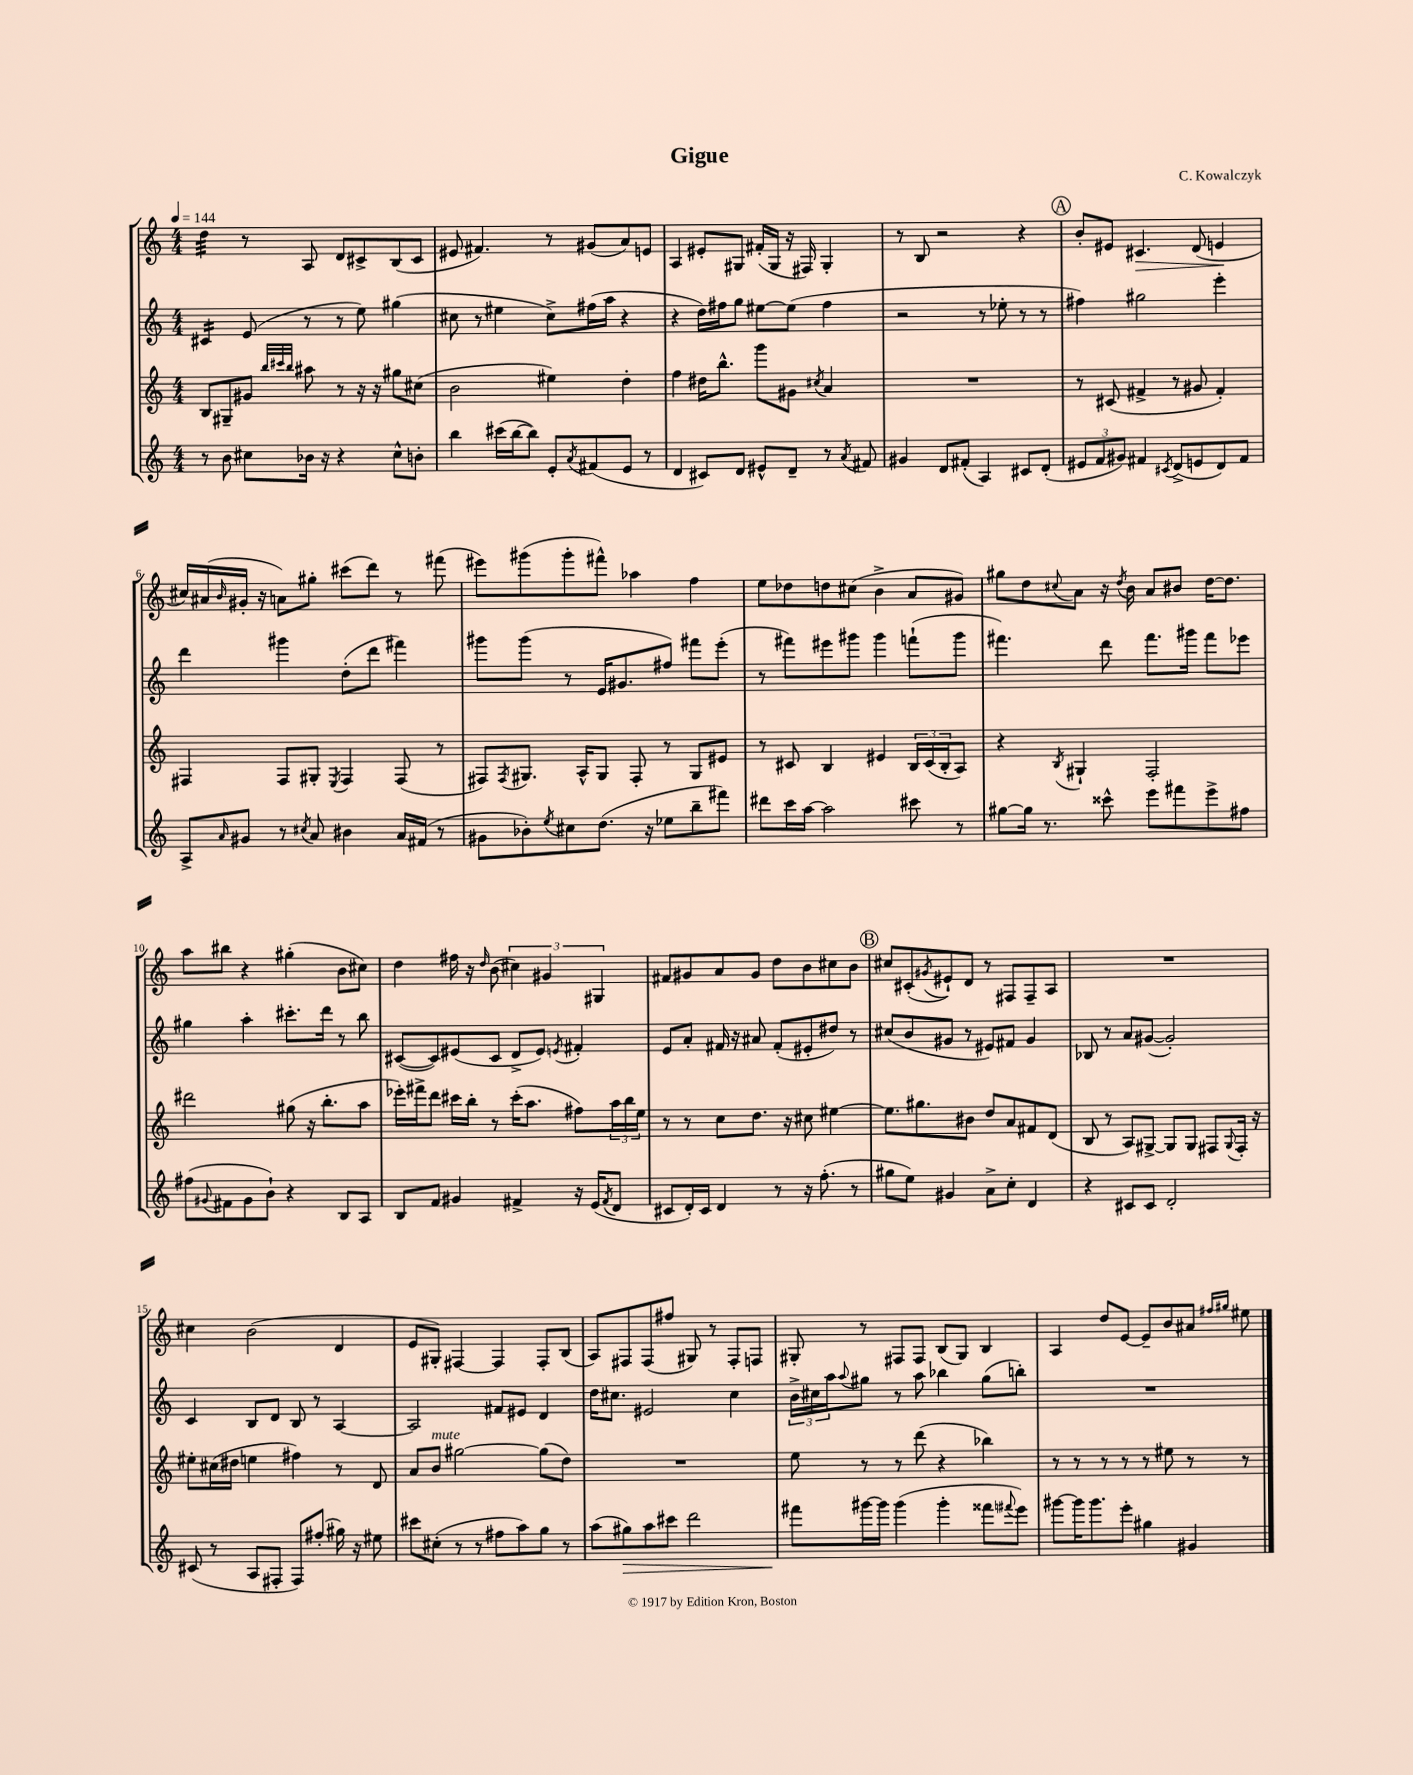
\header { title = "Gigue" composer = "C. Kowalczyk" }
<<
\new StaffGroup <<
\new Staff = "s0" {
    \clef treble \key c \major \numericTimeSignature \time 4/4 \tempo 4 = 144
    d''4:32 r8 a8 d'8 cis'8-> b8( cis'8 |
    eis'8 fis'4.) r8 gis'8( a'8) e'8 |
    a4 eis'8-. gis8 fis'16-.( gis16 r16 fis16) gis4-. |
    r8 b8 r2 r4 |
    \mark \markup { \circle "A" } b'8-. eis'8 cis'4.\> d'8( e'4\! |
    cis''16) ais'16( \grace { b'16 } gis'16-. r16 a'8) gis''8-. cis'''8( d'''8) r8 fis'''8( |
    eis'''8) gis'''8( gis'''8-. fis'''8-^) aes''4 f''4 |
    e''8 des''8 d''8 cis''8( b'4-> a'8 gis'8) |
    gis''8 d''8 \appoggiatura { cis''8 } a'8 r16 \acciaccatura { d''8 } b'16 a'8 bis'8 d''16~ d''8. |
    a''8 bis''8 r4 gis''4-.( b'8 cis''8) |
    d''4 fis''16 r16 \grace { d''16 } b'8( \tuplet 3/2 { cis''4) gis'4 gis4 } |
    fis'8 gis'8 a'8 gis'8 d''8 b'8 cis''8 b'8 |
    \mark \markup { \circle "B" } cis''8 cis'8-.( \acciaccatura { gis'8 } eis'8-!) d'8 r8 fis8 fis8-- a8 |
    R1 |
    cis''4 b'2( d'4 |
    e'8 gis8-.) fis4~ fis4 fis8-. b8( |
    a8) fis8 fis8( fis''8 gis8) r8 fis8-. f8 |
    gis8-. r8 fis8 fis8 b8( gis8) b4 |
    a4 d''8 e'8~ e'8-- b'8 ais'8 \grace { fis''16 gis''16 } eis''8 \bar "|." |
}
\new Staff = "s1" {
    \clef treble \key c \major \numericTimeSignature \time 4/4
    cis'4:16 e'8( r8 r8 e''8) gis''4( |
    cis''8 r8 eis''4 cis''8->) fis''16( a''16 r4 |
    r4 d''16) fis''16 g''8 eis''8~ eis''8( fis''4 |
    r2 r8 ees''8-. r8 r8 |
    \mark \markup { \circle "A" } fis''4) gis''2 e'''4-. |
    d'''4 gis'''4 d''8-.( d'''8 fis'''4) |
    gis'''8 gis'''8( r8 e'16 gis'8. fis''8) fis'''8 e'''8-.( |
    r8 fis'''8) eis'''8 gis'''8 gis'''4 f'''8-!( gis'''8 |
    fis'''4.) d'''8 fis'''8. gis'''16 fis'''8 ees'''8 |
    gis''4 a''4-. cis'''8.-. d'''16 r8 b''8 |
    cis'8~( cis'8) eis'8( cis'8 d'8-> eis'8) \acciaccatura { e'8 } fis'4-. |
    e'8 a'8-. fis'16 r16 ais'8 fis'8-.( eis'8-. dis''8) r8 |
    \mark \markup { \circle "B" } cis''8( b'8 gis'8 r8 eis'8) fis'8 gis'4 |
    bes8 r8 a'8 gis'8~( gis'2-.) |
    c'4 b8 d'8 b8 r8 a4~ |
    a2 fis'8 eis'8 d'4 |
    d''16 cis''8. eis'2 cis''4 |
    \tuplet 3/2 { b'16-> cis''16 a''16 } \appoggiatura { a''8 } gis''8 r8 a''8 bes''4 gis''8( b''8-.) |
    R1 \bar "|." |
}
\new Staff = "s2" {
    \clef treble \key c \major \numericTimeSignature \time 4/4
    b8 gis8-- gis'8 \grace { b''32 cis'''32 b''32 } ais''8 r8 r16 r16 gis''8 cis''8( |
    b'2 eis''4) d''4-. |
    f''4 dis''16 b''8.-^ g'''8 gis'8 \acciaccatura { cis''8 } a'4 |
    R1 |
    \mark \markup { \circle "A" } r8 cis'8( fis'4-> r8 gis'8 fis'4-.) |
    fis4 fis8 gis8-. \acciaccatura { e8 } fis4 fis8( r8 |
    fis8) \acciaccatura { fis8 } gis8. a16-^ gis8 fis8-. r8 gis8 eis'8 |
    r8 cis'8 b4 eis'4 \tuplet 3/2 { b16 cis'16( b16-. } a8) |
    r4 \acciaccatura { b8 } gis4-! f2-. |
    dis'''2 gis''8( r16 b''8.-. a''8 |
    ees'''16-.) fis'''16-> d'''8 cis'''16 b''16-. r8 cis'''16-.( a''8. fis''8) \tuplet 3/2 { a''16 b''16 e''16 } |
    r8 r8 c''8 d''8. r16 cis''8 eis''4~ |
    \mark \markup { \circle "B" } eis''8. gis''8. bis'8 d''8 a'8 fis'8 d'8( |
    b8 r8 a8) gis8~-> gis8 gis8 fis8 \appoggiatura { gis8 } fis16-. r16 |
    eis''8-. cis''16( dis''16 e''4 fis''4) r8 d'8 |
    a'8 b'8^\markup { \italic "mute" } gis''2~ gis''8( d''8) |
    R1 |
    e''8 r8 r8 d'''8( r4 bes''4) |
    r8 r8 r8 r8 r8 eis''8 r8 r8 \bar "|." |
}
\new Staff = "s3" {
    \clef treble \key c \major \numericTimeSignature \time 4/4
    r8 b'8 cis''8 bes'16 r16 r4 cis''8-^ b'8-. |
    b''4 cis'''16( b''16~ b''8) e'8-. \acciaccatura { a'8 } fis'8( e'8 r8 |
    d'4 cis'8) d'8 eis'8-^ d'8-- r8 \acciaccatura { a'8 } fis'8 |
    gis'4 d'8 fis'8-.( a4) cis'8 d'8-.( |
    \mark \markup { \circle "A" } \tuplet 3/2 { eis'8 f'8 gis'8) } fis'4 \acciaccatura { cis'8 } d'8->( e'8 d'8) fis'8 |
    a8-> \grace { a'16 } gis'8 r8 \acciaccatura { cis''8 } a'8 bis'4 a'16 fis'16( r8 |
    gis'8 bes'8-.) \acciaccatura { e''8 } cis''8 d''8.( r16 ees''8 b''8-- fis'''8) |
    dis'''8 c'''16 a''16~ a''2 cis'''8 r8 |
    gis''8~ gis''16 r8. cisis'''8-^ e'''8 fis'''8 e'''8-> fis''8 |
    fis''8( \appoggiatura { gis'8 } fis'8 gis'8 b'8-!) r4 b8 a8 |
    b8 f'8 gis'4 fis'4-> r16 e'16( \acciaccatura { fis'8 } d'8 |
    cis'8 d'16-.) cis'16 d'4 r8 r16 f''8.-.( r8 |
    \mark \markup { \circle "B" } gis''8 e''8) gis'4 a'8-> c''8-. d'4 |
    r4 cis'8 cis'8 d'2-. |
    cis'8( r8 a8 fis8-. fis8) fis''8-.( gis''16) r16 eis''8 |
    cis'''8 cis''8-.( r8 r8 fis''8 a''8) g''8 r8 |
    a''8( gis''8\>) a''8 cis'''8 d'''2 |
    fis'''8\! gis'''16~ gis'''16 gis'''4( gis'''4-. fisis'''8 \appoggiatura { fis'''8 } e'''8) |
    gis'''8~ gis'''16 gis'''8. e'''8-. gis''4 gis'4 \bar "|." |
}
>>
>>
